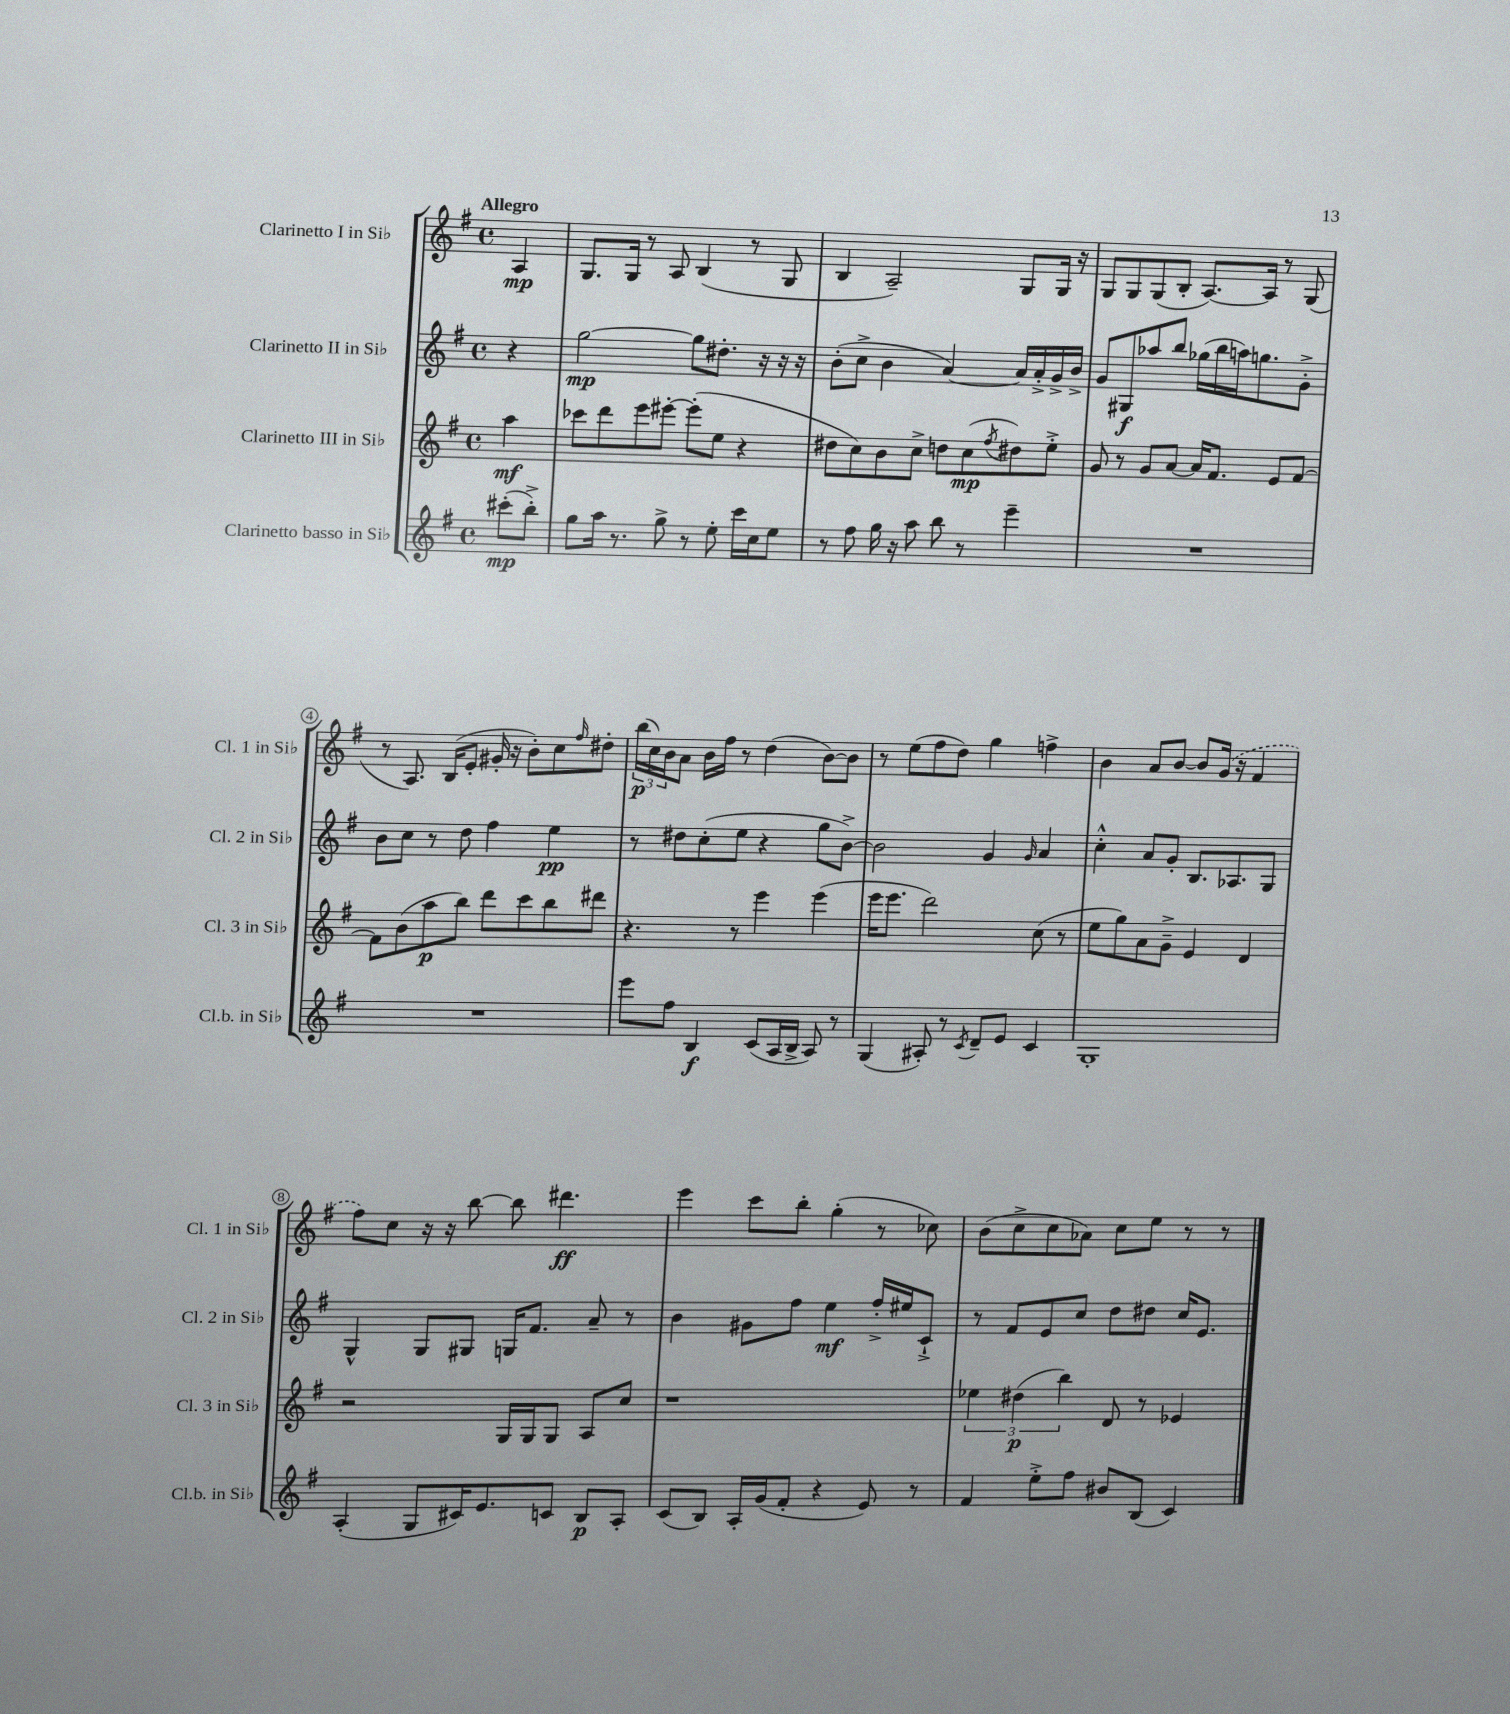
<<
\new StaffGroup <<
\new Staff = "s0" \with { instrumentName = "Clarinetto I in Sib" shortInstrumentName = "Cl. 1 in Sib" } {
    \clef treble \key g \major \defaultTimeSignature \time 4/4 \partial 4 \tempo "Allegro"
    a4\mp |
    g8. g16 r8 a8 b4( r8 g8 |
    b4 a2--) g8 g16 r16 |
    g8 g8 g8( b8-. a8.~) a16 r8 g8( |
    r8 a8.) b16( e'8-. gis'16-. r16 b'8-.) c''8 \grace { fis''16 } dis''8-. |
    \tuplet 3/2 { b''16\p( c''16) b'16 } a'8 b'16 fis''16 r8 d''4( b'8~) b'8 |
    r8 e''8( fis''8 d''8) g''4 f''4-> |
    b'4 a'8 b'8~ b'8 \once \slurDashed g'16( r16 fis'4 |
    fis''8) c''8 r16 r16 b''8~ b''8 dis'''4.\ff |
    e'''4 c'''8 b''8-. g''4-.( r8 ces''8) |
    b'8( c''8-> c''8 aes'8) c''8 e''8 r8 r8 \bar "|." |
}
\new Staff = "s1" \with { instrumentName = "Clarinetto II in Sib" shortInstrumentName = "Cl. 2 in Sib" } {
    \clef treble \key g \major \defaultTimeSignature \time 4/4 \partial 4
    r4 |
    g''2~\mp g''8 dis''8.-. r16 r16 r16 |
    b'8-.( c''8-> b'4 a'4~) a'16 a'16-.-> g'16-> b'16-> |
    g'8 gis8\f aes''8 b''8 ges''16( b''16 a''16) g''8. g'8-.-> |
    b'8 c''8 r8 d''8 fis''4 e''4\pp |
    r8 dis''8 c''8-.( e''8 r4 g''8 b'8~->) |
    b'2 g'4 \grace { g'16 } a'4 |
    c''4-.-^ a'8 g'8-. b8. aes8. g8 |
    g4-^ g8 gis8 g16 fis'8. a'8-- r8 |
    b'4 gis'8 fis''8 e''4\mf fis''16-.-> eis''16 c'8-!-> |
    r8 fis'8 e'8 c''8 d''8 dis''8 c''16 e'8. \bar "|." |
}
\new Staff = "s2" \with { instrumentName = "Clarinetto III in Sib" shortInstrumentName = "Cl. 3 in Sib" } {
    \clef treble \key g \major \defaultTimeSignature \time 4/4 \partial 4
    a''4\mf |
    ces'''8 d'''8 e'''8 eis'''8~-. eis'''8-.( e''8 r4 |
    dis''8 c''8) b'8 c''8-> d''8 c''8\mp( \acciaccatura { fis''8 } dis''8) e''8-.-> |
    g'8 r8 g'8 a'8~ a'16 fis'8. e'8 fis'8~ |
    fis'8 b'8( a''8\p b''8) d'''8 c'''8 b''8 dis'''8 |
    r4. r8 e'''4 e'''4( |
    e'''16 e'''8. d'''2) c''8( r8 |
    e''8 g''8) a'8 g'8---> e'4 d'4 |
    r2 g16 g16 g8 a8 c''8 |
    r1 |
    \tuplet 3/2 { ees''4 dis''4\p( b''4) } d'8 r8 ees'4 \bar "|." |
}
\new Staff = "s3" \with { instrumentName = "Clarinetto basso in Sib" shortInstrumentName = "Cl.b. in Sib" } {
    \clef treble \key g \major \defaultTimeSignature \time 4/4 \partial 4
    cis'''8-.\mp( b''8-.->) |
    g''8 a''16 r8. g''8-> r8 e''8-. c'''16 c''16 e''8 |
    r8 fis''8 g''16 r16 a''8 b''8 r8 e'''4-- |
    R1 |
    R1 |
    e'''8 fis''8 b4\f c'8( a16 b16-> a8) r8 |
    g4( ais8-.) r8 \acciaccatura { c'8 } d'8-- e'8 c'4 |
    g1-. |
    a4-.( g8 cis'16) e'8. c'8 b8\p a8-. |
    c'8( b8) a16-. g'16( fis'8-. r4 e'8) r8 |
    fis'4 e''8-.-> fis''8 bis'8 b8( c'4) \bar "|." |
}
>>
>>
\layout { \context { \Score \override BarNumber.stencil = #(make-stencil-circler 0.1 0.3 ly:text-interface::print) } }
